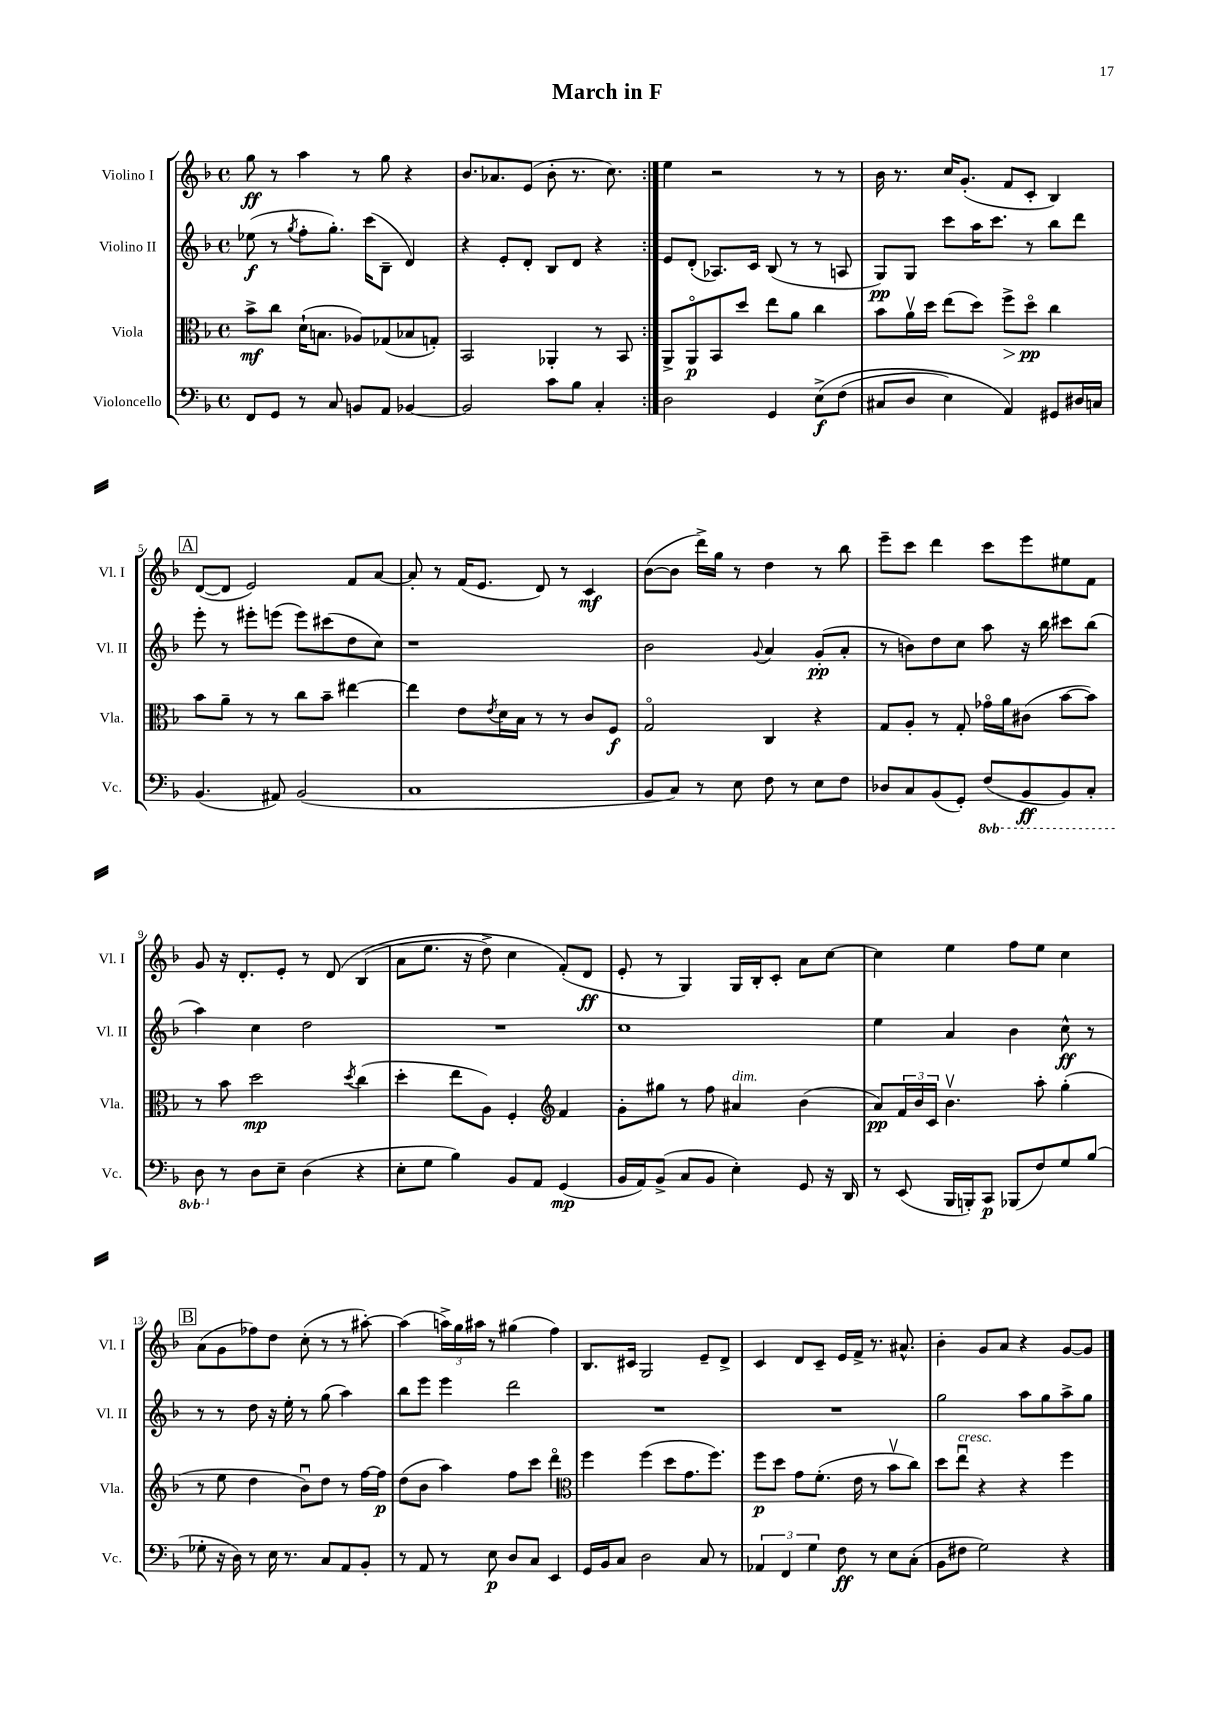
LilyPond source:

\header { title = "March in F" }
<<
\new StaffGroup <<
\new Staff = "s0" \with { instrumentName = "Violino I" shortInstrumentName = "Vl. I" } {
    \clef treble \key f \major \defaultTimeSignature \time 4/4
    \repeat volta 2 { g''8\ff r8 a''4 r8 g''8 r4 |
    bes'8. aes'8. e'8( bes'8-. r8. c''8.) | }
    e''4 r2 r8 r8 |
    bes'16 r8. c''16 g'8.-.( f'8 c'8-. bes4) |
    \mark \markup { \box "A" } d'8~( d'8 e'2) f'8 a'8~ |
    a'8-. r8 f'16( e'8. d'8) r8 c'4\mf |
    bes'8~( bes'8 d'''16->) g''16 r8 d''4 r8 bes''8 |
    e'''8-- c'''8 d'''4 c'''8 e'''8 eis''8 f'8 |
    g'8 r16 d'8.-. e'8-. r8 d'8\( bes4( |
    a'8 e''8. r16 d''8->) c''4 f'8-.(\) d'8\ff |
    e'8-. r8 g4) g16 bes16-. c'8-. a'8 c''8~ |
    c''4 e''4 f''8 e''8 c''4 |
    \mark \markup { \box "B" } a'8( g'8 fes''8) d''8 c''8-.( r8 r8 ais''8~-.) |
    ais''4( \tuplet 3/2 { a''16->) g''16 ais''16 } r8 gis''4( f''4) |
    bes8. cis'16 g2 e'8-- d'8-> |
    c'4 d'8 c'8-- e'16 f'16-> r8. ais'8.-^ |
    bes'4-. g'8 a'8 r4 g'8~ g'8 \bar "|." |
}
\new Staff = "s1" \with { instrumentName = "Violino II" shortInstrumentName = "Vl. II" } {
    \clef treble \key f \major \defaultTimeSignature \time 4/4
    \repeat volta 2 { ees''8\f( r8 \acciaccatura { g''8 } f''8-. g''8.-.) c'''16( bes8-- d'4) |
    r4 e'8-. d'8-. bes8 d'8 r4 | }
    e'8 d'8-.( aes8.) c'16 bes8( r8 r8 a8 |
    g8\pp) g8 c'''8 a''16 c'''8. r8 bes''8 d'''8 |
    \mark \markup { \box "A" } e'''8-. r8 eis'''8-. e'''8( e'''8) cis'''8( d''8 c''8) |
    r1 |
    bes'2 \appoggiatura { g'8 } a'4 g'8-.\pp( a'8-. |
    r8 b'8) d''8 c''8 a''8 r16 bes''16 cis'''8 bes''8( |
    a''4) c''4 d''2 |
    R1 |
    c''1 |
    e''4 a'4 bes'4 c''8-^\ff r8 |
    \mark \markup { \box "B" } r8 r8 d''8 r16 e''16-. r8 g''8( a''4) |
    bes''8 e'''8 e'''4 d'''2 |
    R1 |
    R1 |
    g''2 a''8 g''8 a''8-> g''8 \bar "|." |
}
\new Staff = "s2" \with { instrumentName = "Viola" shortInstrumentName = "Vla." } {
    \clef alto \key f \major \defaultTimeSignature \time 4/4
    \repeat volta 2 { bes'8->\mf c''8 d'16-!( b8. aes8) ges8( bes8 g8-.) |
    bes,2 aes,4-. r8 bes,8 | }
    a,8-> a,8\flageolet\p bes,8 d''8 e''8 a'8 c''4 |
    bes'8 a'16\upbow d''16 e''8( d''8) f''8->\> d''8\flageolet\pp\! c''4 |
    \mark \markup { \box "A" } bes'8 a'8-- r8 r8 c''8 bes'8-- eis''4~ |
    eis''4 e'8 \acciaccatura { e'8 } d'16 bes16 r8 r8 c'8 f8\f |
    g2\flageolet c4 r4 |
    g8 a8-. r8 g8-. ges'16\flageolet a'16 cis'8( bes'8~ bes'8) |
    r8 bes'8 d''2\mp \acciaccatura { d''8 } c''4( |
    d''4-. e''8 a8) f4-. \clef treble f'4 |
    g'8-. gis''8 r8 f''8 ais'4^\markup { \italic "dim." } bes'4( |
    a'8\pp) \tuplet 3/2 { f'16 bes'16 c'16 } bes'4.\upbow a''8-. g''4-.( |
    \mark \markup { \box "B" } r8 e''8 d''4 bes'8\downbow) d''8 r8 f''16~ f''16\p |
    d''8( bes'8 a''4) f''8 c'''8 d'''4\flageolet |
    \clef alto f''4 f''4( d''8 g'8. f''8.) |
    f''8\p d''8 g'8 f'8.-.( e'16 r8 bes'8\upbow c''8) |
    d''8 e''8\downbow^\markup { \italic "cresc." } r4 r4 f''4 \bar "|." |
}
\new Staff = "s3" \with { instrumentName = "Violoncello" shortInstrumentName = "Vc." } {
    \clef bass \key f \major \defaultTimeSignature \time 4/4 \set Staff.ottavationMarkups = #ottavation-simple-ordinals
    \repeat volta 2 { f,8 g,8 r8 c8 b,8 a,8 bes,4~ |
    bes,2 c'8 bes8 c4-. | }
    d2 g,4 e8->\f\( f8( |
    cis8 d8 e4) a,4\) gis,8 dis16 c16 |
    \mark \markup { \box "A" } bes,4.( ais,8) bes,2( |
    c1 |
    bes,8 c8) r8 e8 f8 r8 e8 f8 |
    des8 c8 bes,8( g,8-.) \ottava #-1 f,8( bes,,8\ff bes,,8) c,8-. |
    d,8 \ottava #0 r8 d8 e8-- d4( r4 |
    e8-. g8 bes4) bes,8 a,8 g,4\mp( |
    bes,16 a,16) bes,8->( c8 bes,8 e4-.) g,8 r16 d,16 |
    r8 e,8( bes,,16 b,,16-.) c,8\p bes,,8( f8) g8 bes8( |
    \mark \markup { \box "B" } ges8-. r16 d16) r8 e16 r8. c8 a,8 bes,8-. |
    r8 a,8 r8 e8\p d8 c8 e,4 |
    g,16 bes,16 c8 d2 c8 r8 |
    \tuplet 3/2 { aes,4 f,4 g4 } f8\ff r8 e8 c8-.( |
    bes,8 fis8 g2) r4 \bar "|." |
}
>>
>>
